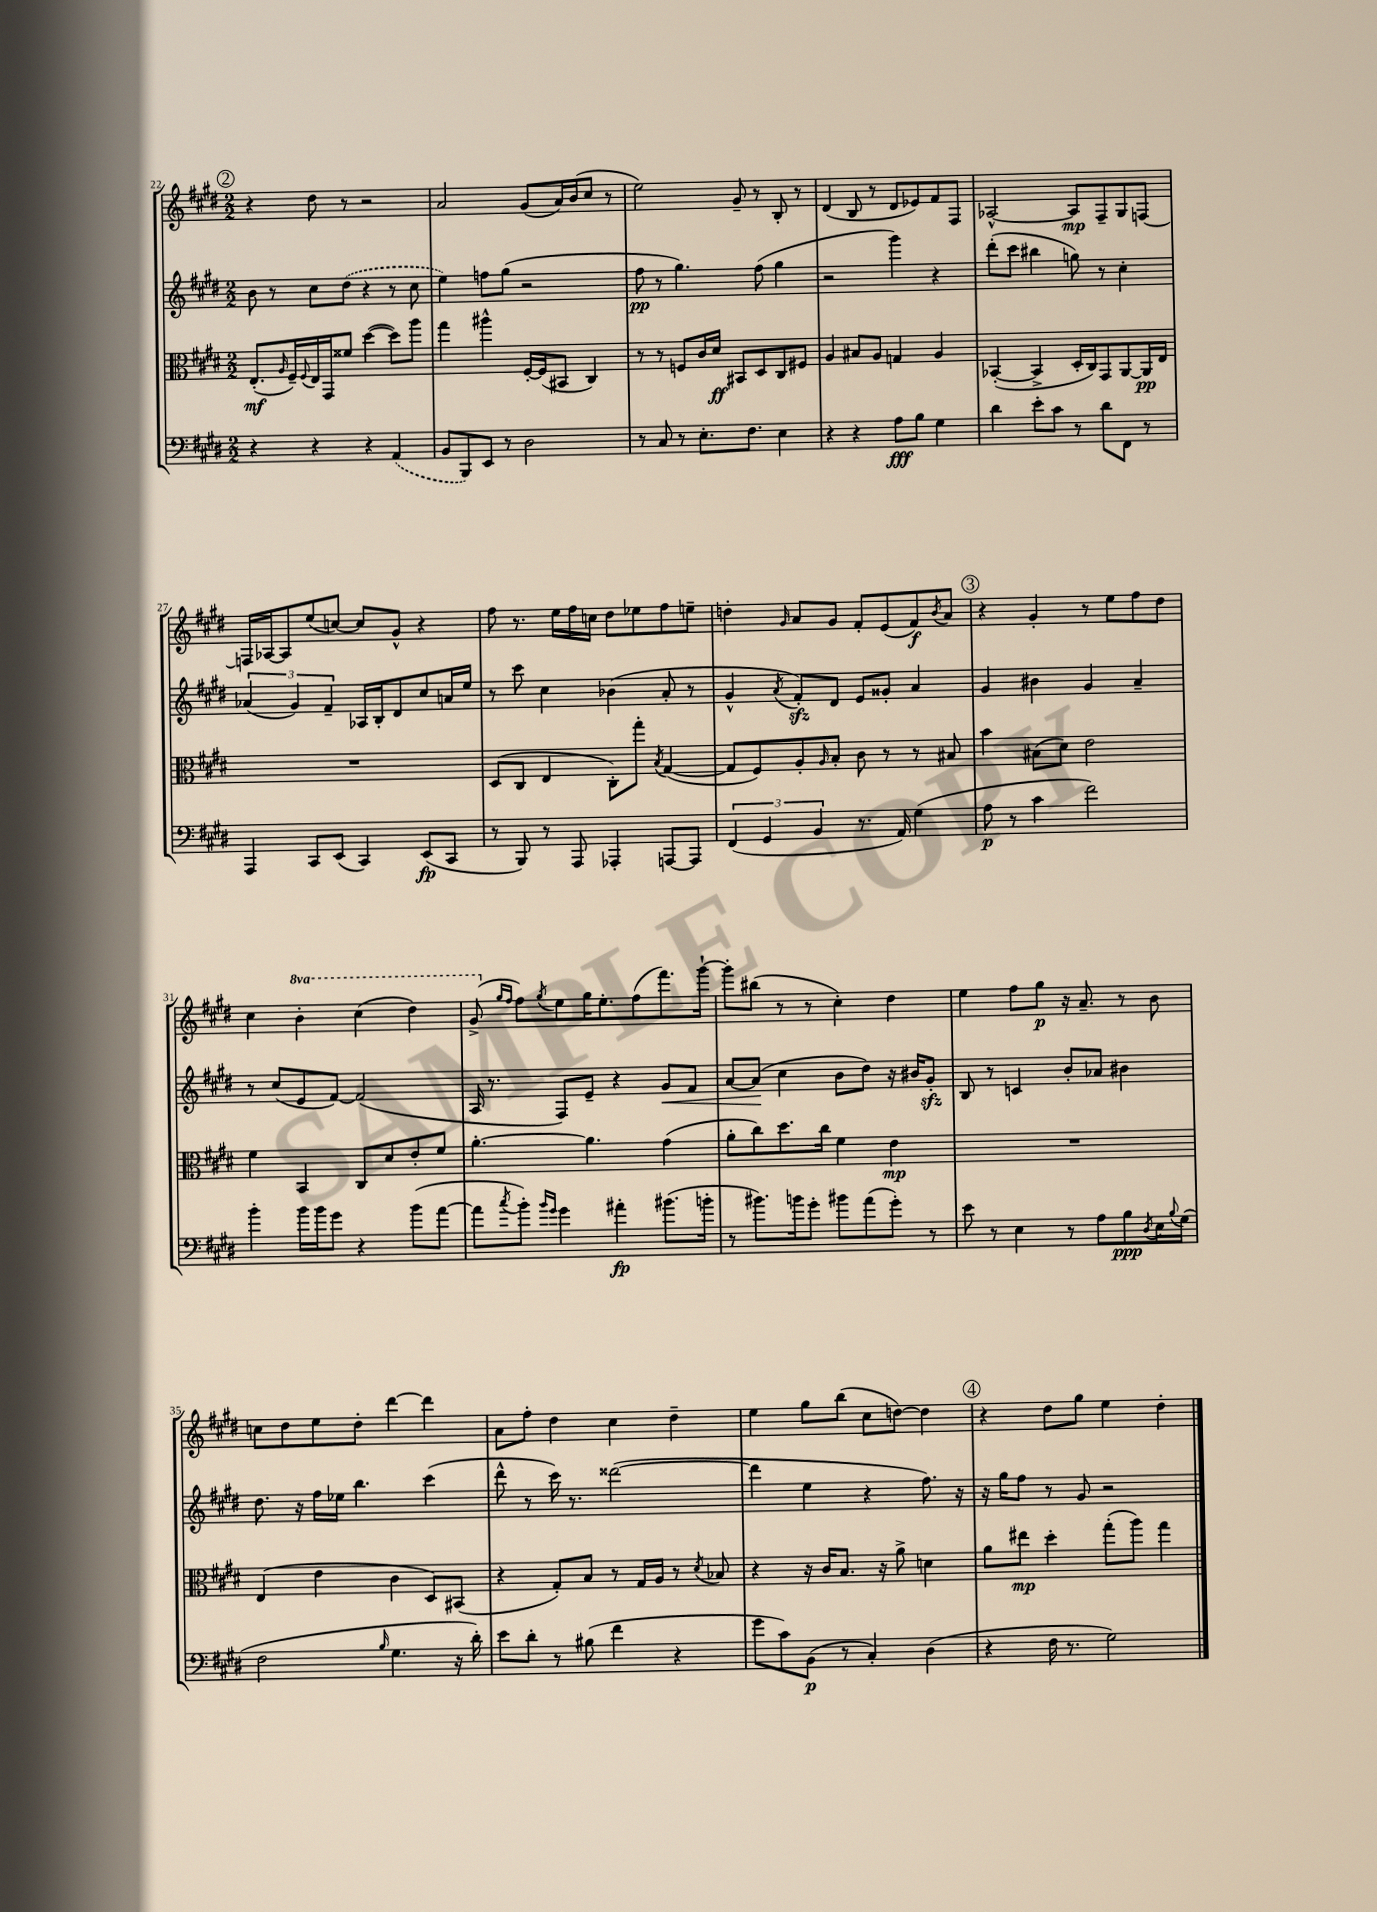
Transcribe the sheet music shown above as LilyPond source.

<<
\new StaffGroup <<
\new Staff = "s0" {
    \clef treble \key e \major \numericTimeSignature \time 2/2 \set Staff.ottavationMarkups = #ottavation-simple-ordinals
    \mark \markup { \circle "2" } r4 dis''8 r8 r2 |
    a'2 gis'8( a'16) b'16( cis''8 r8 |
    e''2) gis'8-- r8 b8-. r8 |
    dis'4( b8 r8 dis'8 ees'8) fis'8 fis8 |
    aes2~-^ aes8\mp fis8-- gis8 f8~ |
    f16 aes16~ aes8 e''8( c''8~) c''8 gis'8-^ r4 |
    fis''8 r8. e''16 fis''16 c''16 dis''8 ees''8 fis''8 e''8-- |
    d''4-. \grace { gis'16 } a'8 gis'8 fis'8-. e'8( fis'8\f) \acciaccatura { b'8 } a'8 |
    \mark \markup { \circle "3" } r4 gis'4-. r8 e''8 fis''8 dis''8 |
    cis''4 \ottava #1 b''4-. cis'''4( dis'''4) |
    gis''8->( \ottava #0 \grace { gis''16 fis''16 } fis''8) \acciaccatura { gis''8 } e''8 gis''16 e''8.-. fis''8( fis'''8.) gis'''16~-! |
    gis'''8-. bis''8( r8 r8 cis''4-.) dis''4 |
    e''4 fis''8 gis''8\p r16 a'8.-- r8 b'8 |
    c''8 dis''8 e''8 dis''8-. dis'''4~ dis'''4 |
    a'8 fis''8-. dis''4 cis''4 dis''4-- |
    e''4 gis''8 b''8( cis''8 d''8~) d''4 |
    \mark \markup { \circle "4" } r4 dis''8 gis''8 e''4 dis''4-. \bar "|." |
}
\new Staff = "s1" {
    \clef treble \key e \major \numericTimeSignature \time 2/2
    \mark \markup { \circle "2" } b'8 r8 cis''8 \once \slurDashed dis''8( r4 r8 cis''8 |
    e''4) f''8 gis''8( r2 |
    fis''8\pp r8 gis''4.) fis''8( gis''4 |
    r2 gis'''4) r4 |
    dis'''8-.( cis'''8 bis''4 g''8) r8 cis''4-. |
    \tuplet 3/2 { aes'4( gis'4) fis'4-- } aes16 b16-. dis'8 cis''8 a'16 e''16 |
    r8 cis'''8 cis''4 bes'4( a'8-. r8 |
    gis'4-^ \acciaccatura { a'8 } fis'8-.\sfz) dis'8 e'8 gisis'8-. a'4 |
    \mark \markup { \circle "3" } gis'4 bis'4 gis'4 a'4-- |
    r8 cis''8( e'8 fis'8~) fis'2( |
    a16 r8. fis8) e'8-- r4 gis'8\< fis'8 |
    a'8~ a'8\!( cis''4 b'8 dis''8) r16 bis'16 gis'8-.\sfz |
    b8 r8 c'4 b'8-. aes'8 bis'4 |
    dis''8. r16 fis''16 ees''16 b''4. cis'''4( |
    dis'''8-^ r8 cis'''16) r8. disis'''2~( |
    disis'''4 e''4 r4 fis''8.) r16 |
    \mark \markup { \circle "4" } r16 gis''16 fis''8 r8 gis'8 r2 \bar "|." |
}
\new Staff = "s2" {
    \clef alto \key e \major \numericTimeSignature \time 2/2
    \mark \markup { \circle "2" } e8.-.\mf( \grace { a16 } fis16--) \appoggiatura { fis8 } e16 gis,16 fisis'8 dis''4~( dis''8) a''8 |
    gis''4 ais''4-^ fis16~-. fis16( bis,8 cis4) |
    r8 r8 f8 cis'16 dis'16\ff bis,8 dis8 cis8 fis8 |
    a4 bis8 a8 g4 a4 |
    bes,4~-.( bes,4-> dis16-. cis16) gis,8 a,8~ a,16\pp e16 |
    R1 |
    dis8( cis8 e4 cis8-.) gis''8-. \acciaccatura { b8 } gis4~( |
    gis8 fis8) a8-. \grace { a16 } b8-. cis'8 r8 r8 bis8 |
    \mark \markup { \circle "3" } b'4 bis8( dis'8) e'2 |
    fis'4 b,4 cis8 dis'8 e'8-. fis'8 |
    a'4.~-. a'4. gis'4( |
    a'8-. cis''8) dis''8. cis''16 fis'4 e'4\mp |
    R1 |
    e4( e'4 cis'4 dis8) bis,8( |
    r4 gis8-.) b8 r8 gis16 a16 r8 \acciaccatura { dis'8 } bes8 |
    r4 r16 cis'16 b8. r16 a'8-> d'4 |
    \mark \markup { \circle "4" } a'8 eis''8\mp dis''4-. gis''8-.( a''8) gis''4 \bar "|." |
}
\new Staff = "s3" {
    \clef bass \key e \major \numericTimeSignature \time 2/2
    \mark \markup { \circle "2" } r4 r4 r4 \once \slurDashed a,4( |
    b,8 b,,8) e,8 r8 dis2 |
    r8 cis8 r8 e8.-. fis8. e4 |
    r4 r4 a8\fff b8 gis4 |
    dis'4 e'8-. cis'8 r8 dis'8 fis,8 r8 |
    a,,4 cis,8 e,8( cis,4) e,8\fp( cis,8 |
    r8 b,,8) r8 a,,8 aes,,4-. a,,8~ a,,8 |
    \tuplet 3/2 { fis,4( gis,4 b,4 } r8. a,16) gis4( |
    \mark \markup { \circle "3" } a8\p r8 cis'4 fis'2) |
    b'4-. b'16 b'16 gis'8 r4 b'8( a'8~ |
    a'8 \acciaccatura { cis''8 } b'8-.) \grace { b'16 gis'16 } gis'4 ais'4-.\fp bis'8.( b'16-. |
    r8 bis'8.) b'16 gis'8-. bis'8 a'8( gis'8-.) r8 |
    e'8 r8 e4 r8 a8 b8\ppp \acciaccatura { dis8 } e16 \appoggiatura { b8 } gis16( |
    fis2 \grace { b16 } gis4. r16 dis'16-.) |
    e'8 dis'8-. r8 bis8( fis'4 r4 |
    gis'8 cis'8) b,8\p( r8 cis4-.) dis4( |
    \mark \markup { \circle "4" } r4 fis16 r8. gis2) \bar "|." |
}
>>
>>
\layout { \context { \Score currentBarNumber = #22 } }
